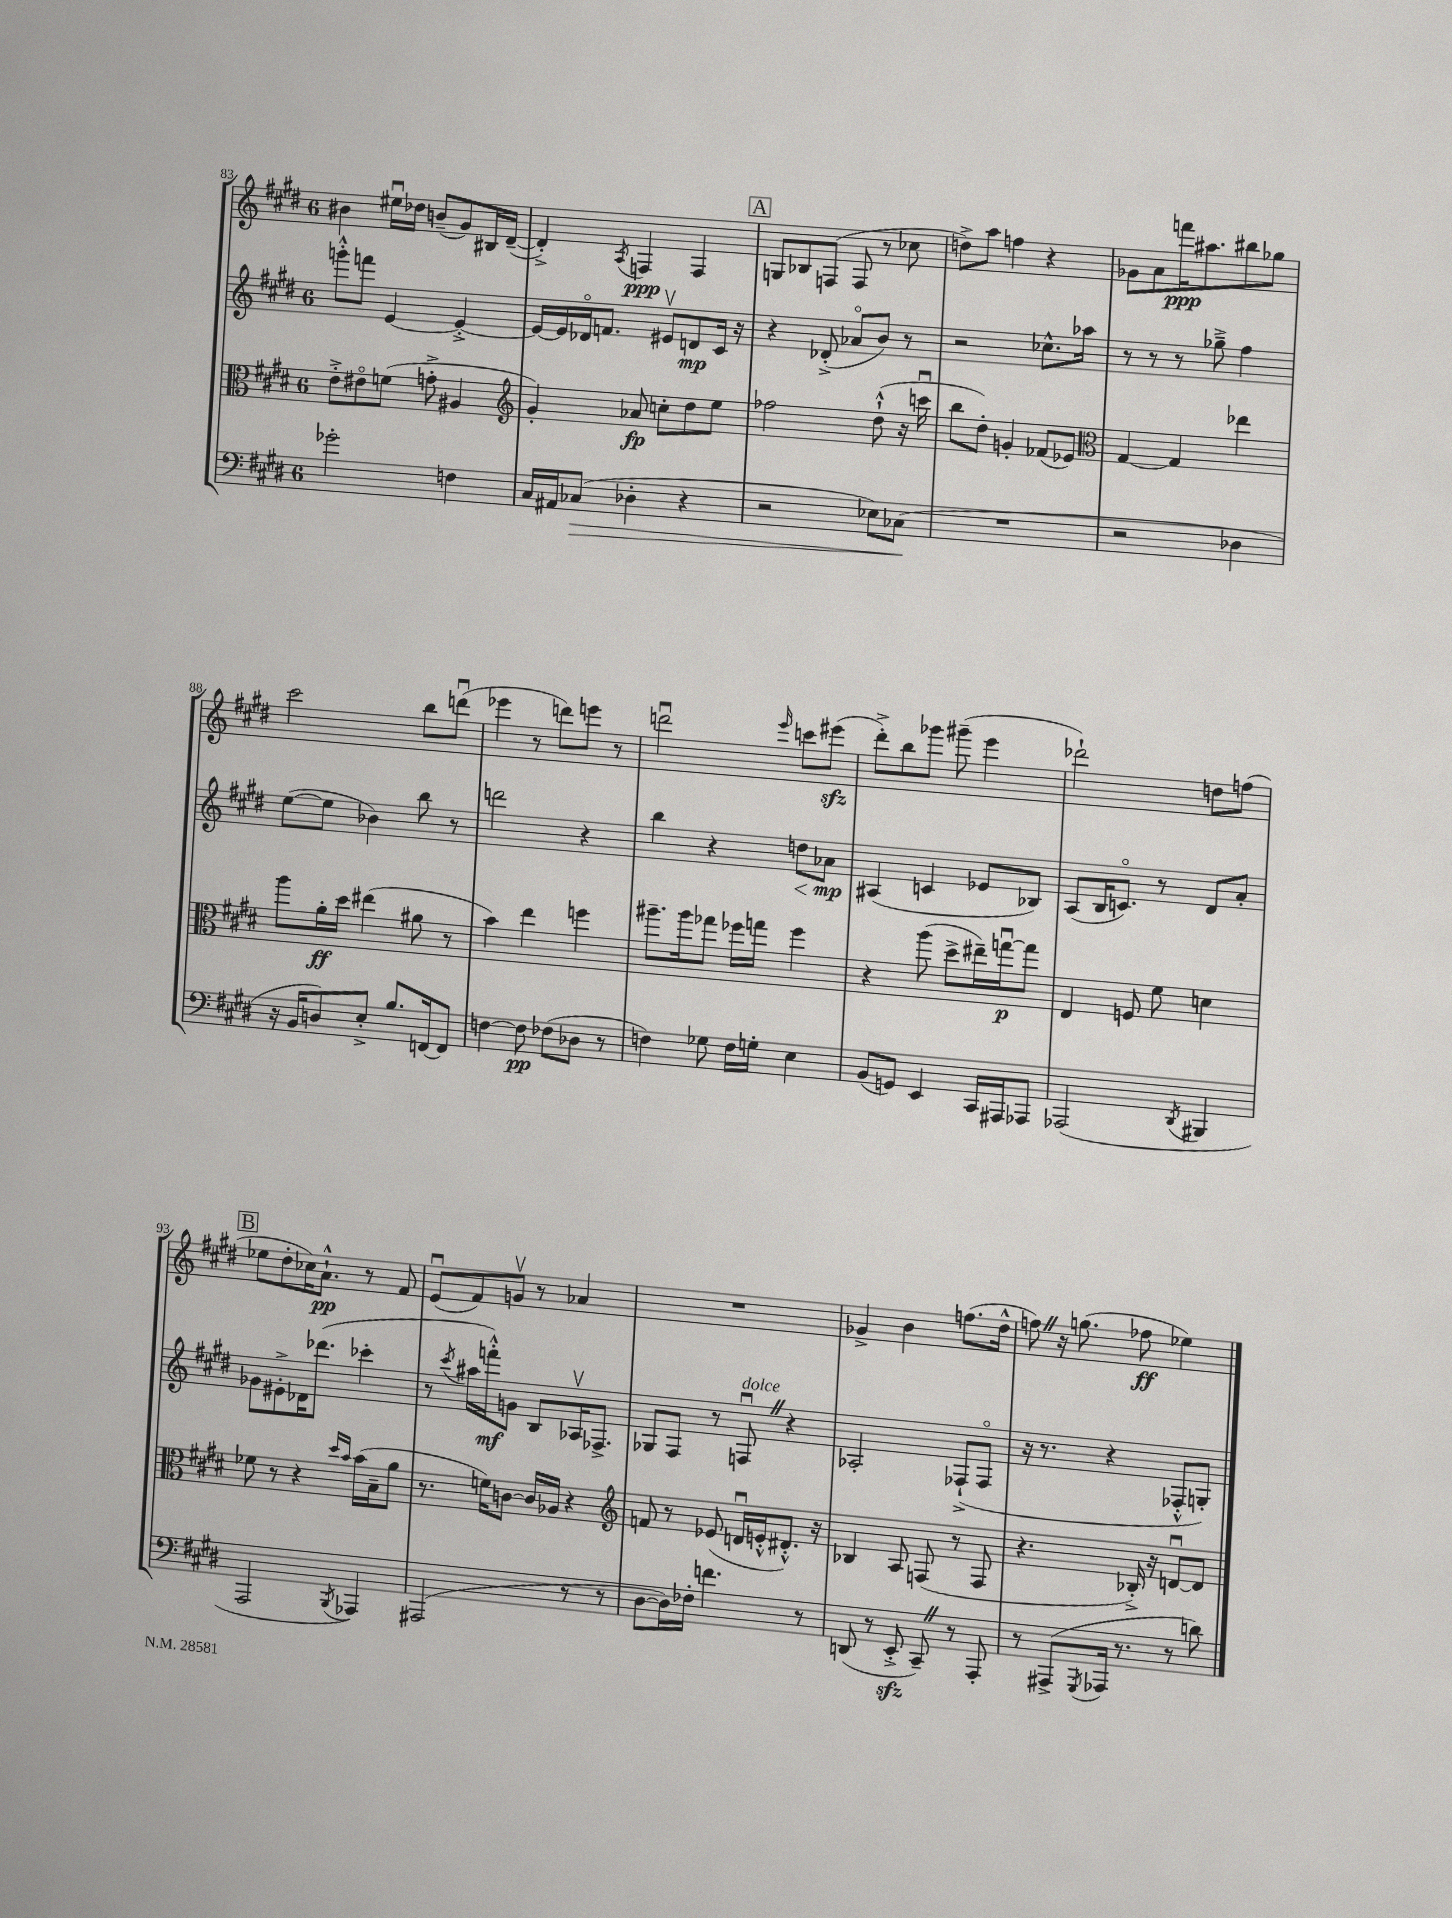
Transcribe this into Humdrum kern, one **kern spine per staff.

**kern	**kern	**kern	**kern
*staff4	*staff3	*staff2	*staff1
*clefF4	*clefC3	*clefG2	*clefG2
*k[f#c#g#d#]	*k[f#c#g#d#]	*k[f#c#g#d#]	*k[f#c#g#d#]
*M6/8	*M6/8	*M6/8	*M6/8
2g-'	8e'^	8ggg'^^	4b#
.	8e#o	8fff	.
.	(8f	[4e	16ee#u
.	.	.	16dd-
.	8g'^	.	(8b~
4F	4A#	4e'^_	8g#)
.	.	.	16B#
.	.	.	([16d#~
=	=	=	=
*	*clefG2	*	*
16C#	4g#')	16e_	4d#'^])
16AA#	.	16e]	.
(8C-	.	16d-o	.
.	.	8.f	.
.	.	.	8qA
4D-'	8a-	.	4F
.	8cc'	8e#v	.
4r	8dd#	8d	4F
.	8ee	16c#	.
.	.	16r	.
=	=	=	=
2r	2ff-	4r	8G
.	.	.	8B-
.	.	(8d-'^	(8F
.	.	8a-o	8F
8E-)	(8dd#`^^	8b)	8r
(8C-	16r	8r	8cc-
.	16cccu	.	.
=	=	=	=
2.r	8bb	2r	8dd^)
.	8dd#')	.	8aa
.	4g'	.	4ff
.	(8f-	8.cc-^^	4r
.	8e-)	.	.
.	.	16aa-	.
=	=	=	=
*	*clefC3	*	*
2r	[4G#	8r	8g-
.	.	8r	8a
.	4G#]	8r	16fff
.	.	.	8.aa#
.	.	8gg-~^	.
4D-	4ee-	4ff#	8bb#
.	.	.	8gg-
=	=	=	=
16r	8aa	([8ee	2ccc#
16BB	.	.	.
8D)	16a'	8ee]	.
.	16dd#	.	.
8E'^	(4ee#	4b-)	.
8.B	.	.	.
.	8a#	8bb	8bb
[16FF	.	.	.
8FF]	8r	8r	(8dddu
=	=	=	=
[4F	4b)	2ddd	4eee-
8F]	4ee	.	8r
(8F-	.	.	8ddd)
8D-	4ff	4r	8eee
8r	.	.	8r
=	=	=	=
4F)	8.aa#~	4bb	2dddu
.	16aa#	.	.
8G-	8gg-	4r	.
16F	16ff-	.	.
16G'	16gg	.	.
.	.	.	16qqeee
4E	4ff-	8dd	8ccc
.	.	8a-	(8eee#
=	=	=	=
(8BB	4r	(4A#	8ddd#'^)
8GG)	.	.	8bb
4EE	(8aa	4c	8ggg-
.	8dd#^	.	(8ggg#~
16CC#	16ee#~)	8e-	4eee
16AAA#	[16ggu	.	.
8AAA-	8gg]	8B-)	.
=	=	=	=
(2AAA-	4E	(8A	2ddd-`)
.	.	16B	.
.	.	8.co)	.
.	8F	.	.
.	8f#	8r	.
8qDD#	.	.	.
4BBB#	4d	8d#	8dd
.	.	8a'	(8ff
=	=	=	=
2AAA	8f-	8g-	8ee-
.	8r	8e#'^	8dd#'
.	4r	16d-	16cc-)
.	.	(8.ddd-	8.a`^^
.	16qqdd#	.	.
8qBBB	16qqb	.	.
4AAA-)	(16b	4ccc-'	8r
.	16B~	.	.
.	8a	.	8f#
=	=	=	=
(2AAA#	8.r	8r	(8eu
.	.	8qccc#	.
.	.	16aa#	8f#)
.	16f)	16fff'^^)	.
.	[8c	8g	8gv
.	16c]	8B	8r
.	16A-	.	.
8r	4r	16A-v	4a-
.	.	8.F-^	.
8r	.	.	.
=	=	=	=
*	*clefG2	*	*
[8D#	8f	8G-	2.r
16D#])	8r	8F#	.
16F-'	.	.	.
4.f	(8e-	8r	.
.	16du	8Fu	.
.	16e'^^	.	.
.	8.d#'^^)	4r	.
8r	.	.	.
.	16r	.	.
=	=	=	=
(8DD	4B-	2A-'	4g-^
8r	.	.	.
8EE'^	8A	.	4b
8CC#~)	(8F	.	.
8r	8r	(8F-`^	(8.ff
8AAA'	8F	8F-o	.
.	.	.	16dd#^^
=	=	=	=
8r	4.r	16r	8ff)
.	.	8.r	.
(8AAA#^	.	.	16r
.	.	.	(8.gg
8qGGG#	.	.	.
16AAA-	.	4r	.
8.r	.	.	.
.	16B-'^)	.	8ff-
.	16r	.	.
8r	[8du	8F-'^^	4ee-)
8d)	8d]	8G')	.
==	==	==	==
*-	*-	*-	*-
